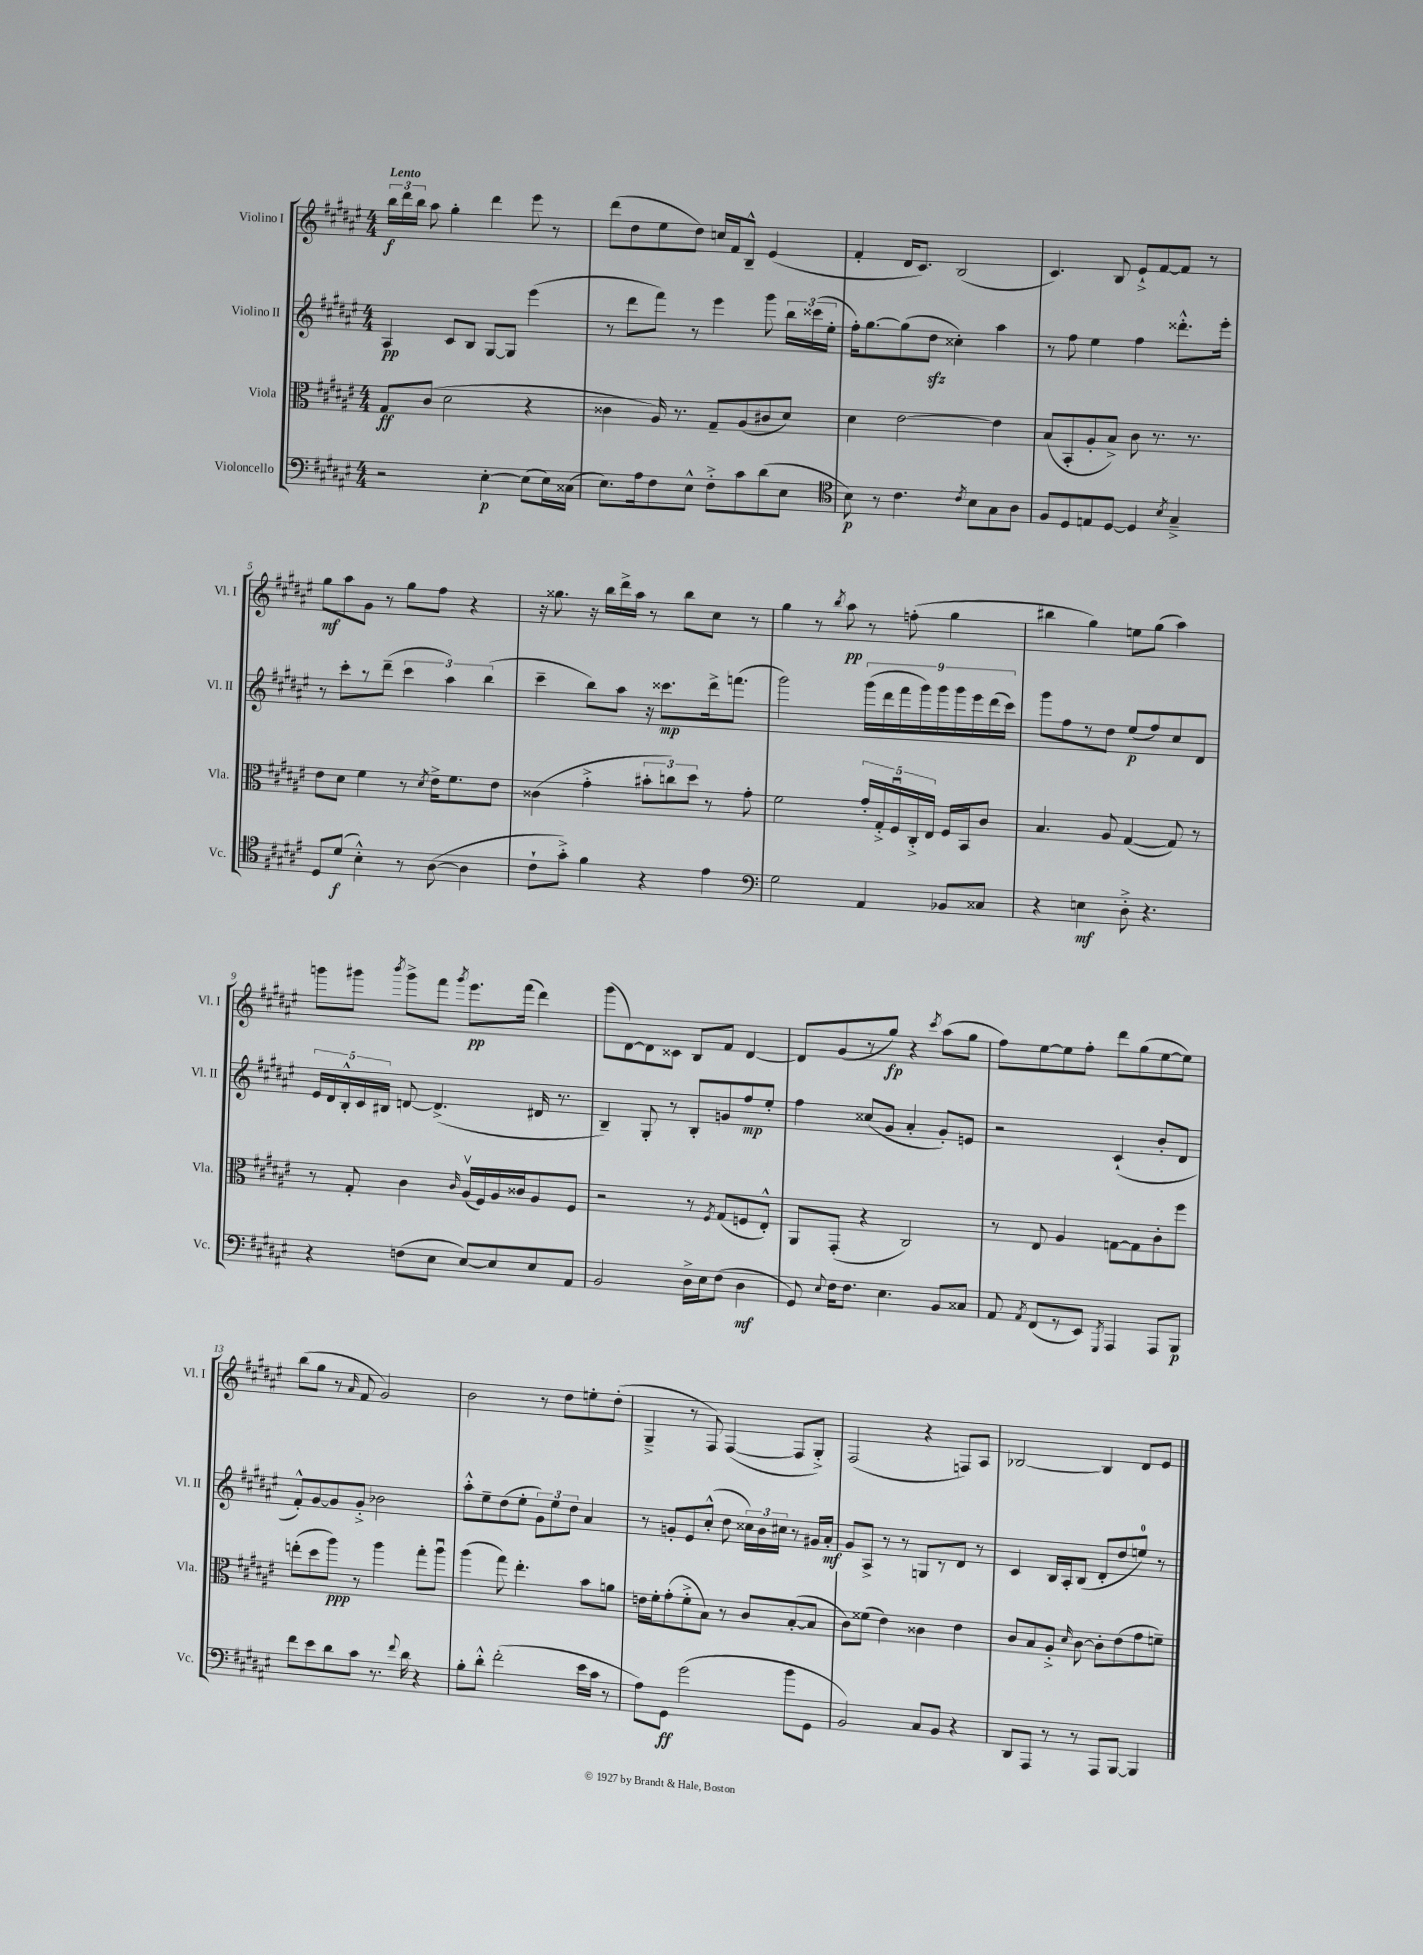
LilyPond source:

<<
\new StaffGroup <<
\new Staff = "s0" \with { instrumentName = "Violino I" shortInstrumentName = "Vl. I" } {
    \clef treble \key fis \major \numericTimeSignature \time 4/4 \tempo "Lento"
    \autoBeamOff \tuplet 3/2 { b''16[\f dis'''16 b''16] } ais''8 gis''4-. dis'''4 eis'''8 r8 |
    dis'''8[( dis''8 eis''8 dis''8]) c''16[ fis'16 b8]---^ eis'4( |
    fis'4-. dis'16[ cis'8.]) b2( |
    cis'4.) b8 eis'8[-!-> fis'8~ fis'8] r8 |
    gis''8[\mf ais''8 gis'8] r8 gis''8[ fis''8] r4 |
    r16 gisis''8. r16 b''16[ dis'''16-> ais''16] r8 b''8[ cis''8] r8 |
    gis''4 r8 \acciaccatura { b''8 } ais''8\pp r8 f''8-.( gis''4 |
    bis''4 gis''4) e''8[ gis''8]( ais''4) |
    g'''8[ gis'''8] \acciaccatura { b'''8 } gis'''8[-> fis'''8] \acciaccatura { gis'''8 } eis'''8.[\pp fis'''16]( dis'''4) |
    gis'''8[( dis'8~) dis'8 cisis'8] b8[ fis'8] dis'4~ |
    dis'8[ gis'8( r8 gis''8]\fp) r4 \acciaccatura { cis'''8 } ais''8[( gis''8] |
    fis''8[) eis''8~ eis''8 fis''8]-. dis'''8[ gis''8( eis''8~ eis''8]) |
    b''8[( gis''8] r8 \grace { ais'16 } fis'8 gis'2) |
    b'2 r8 dis''8[ e''8-. dis''8]-.( |
    gis4---> r8 fis8) fis4~( fis8[ gis8]-.->) |
    fis2( r4 f8[) ais8] |
    bes2~ bes4 dis'8[ eis'8] \bar "|." |
}
\new Staff = "s1" \with { instrumentName = "Violino II" shortInstrumentName = "Vl. II" } {
    \clef treble \key fis \major \numericTimeSignature \time 4/4
    \autoBeamOff ais4\pp cis'8[ b8] gis8[~ gis8] eis'''4( |
    r8 dis'''8[ fis'''8]) r8 eis'''4 gis'''8 \tuplet 3/2 { b''16[ cisis'''16( eis''16]-. } |
    fis''16[-.) gis''8.~ gis''8( dis''8]\sfz cisis''4-.) ais''4 |
    r8 fis''8 eis''4 fis''4 disis'''8.[-.-^ eis'''16]-. |
    r8 cis'''8[-. r8 dis'''8]--( \tuplet 3/2 { cis'''4 ais''4) b''4( } |
    cis'''4-- b''8[) ais''8] r16 cisis'''8.[\mp dis'''16-> f'''8.]( |
    gis'''2) \tuplet 9/8 { gis'''16[( dis'''16 fis'''16 gis'''16) gis'''16 gis'''16 eis'''16 dis'''16( cis'''16]) } |
    gis'''8[ fis''8 r8 dis''8] eis''8[\p( fis''8) cis''8 dis'8] |
    \tuplet 5/4 { eis'16[ dis'16 b16-.-^ cis'16 bis16] } d'8~ d'4.->( dis'16 r8. |
    b4--) gis8-. r8 b8[-. g'8 fis''8\mp eis''8]-. |
    fis''4 cisis''8[( gis'8] ais'4-. gis'8[-.) e'8] |
    r2 cis'4-!( b'8[-. dis'8] |
    fis'8[-.-^) gis'8~ gis'8 gis'8]-.-> bes'2 |
    ais''8[-.-^ eis''8-- dis''8( eis''8]-. \tuplet 3/2 { gis'8[) eis''8 dis''8] } ais'4 |
    r8 g'8[-. eis'8 cis''8]-.-^( dis''8 \tuplet 3/2 { cisis''16[) b'16 cis''16] } r8 gis'16[ ais'16]-.\mf |
    gis'8[ ais8]-> r8 r8 g8[ r8 dis'8] r8 |
    cis'4 b16[ ais16-. b8]( dis'8[-. dis''8 e''8]-0) r8 \bar "|." |
}
\new Staff = "s2" \with { instrumentName = "Viola" shortInstrumentName = "Vla." } {
    \clef alto \key fis \major \numericTimeSignature \time 4/4
    \autoBeamOff gis8[\ff cis'8]( dis'2 r4 |
    cisis'4 ais16) r8. gis8[-- ais8( cis'8 dis'8]) |
    dis'4 eis'2~ eis'4 |
    b8[( b,8-. ais8-. b8]->) cis'8 r8. r8. |
    eis'8[ dis'8] fis'4 r8 \acciaccatura { dis'8 } eis'16[-> fis'8. eis'8] |
    cisis'4( gis'4-.-> \tuplet 3/2 { bis'8[-. c''8) dis''8] } r8 gis'8-. |
    fis'2 \tuplet 5/4 { gis'16[-. gis16-.-> fis16\downbow cis16-.-> eis16] } fis16[ b,16 cis'8] |
    b4. ais8 gis4~( gis8) r8 |
    r8 gis8-. cis'4 \grace { cis'16 } ais16[\upbow( fis16) ais16 cisis'16 ais8 fis8] |
    r2 r8 \acciaccatura { fis8 } gis8[( f8 eis8]-.-^) |
    ais,8[ gis,8]-.( r4 cis2) |
    r8 eis8 ais4 g8[~ g8 cis'8-. fis''8] |
    e''8[-.( dis''8 ais''8]\ppp) r8 ais''4 gis''8[-. ais''8]\downbow |
    ais''4( gis''8) eis''4.-. b'8[ a'8] |
    e'16[ fis'16-. gis'8-.( fis'8-.-> b8]) r8 cis'8[ b8~-.( b8] |
    cis'8[) fisis'8]( eis'4) cisis'4 eis'4 |
    cis'8[ b8 ais8]-.-> \grace { dis'16 } cis'8~ cis'8[-. eis'8( gis'8 f'8]--) \bar "|." |
}
\new Staff = "s3" \with { instrumentName = "Violoncello" shortInstrumentName = "Vc." } {
    \clef bass \key fis \major \numericTimeSignature \time 4/4
    \autoBeamOff r2 eis4~-.\p eis8[( eis16) cisis16]( |
    eis8.[) ais16 fis8 eis8]-^ fis8[-.-> cis'8 dis'8( eis8] |
    \clef tenor b8\p) r8 cis'4. \acciaccatura { cis'8 } b8[ gis8 ais8] |
    fis8[ dis8 e8 dis8]~ dis4 \acciaccatura { b8 } gis4---> |
    dis8[ dis'8]\f( b4-.-^) r8 ais8~( ais4 |
    cis'8[-! gis'8]-.->) fis'4 r4 eis'4 |
    \clef bass gis2 ais,4 bes,8[ cisis8] |
    r4 e4\mf dis8-.-> r4. |
    r4 f8[( eis8] eis8[~) eis8 eis8 ais,8] |
    b,2 dis16[-> eis16 fis8]( dis4\mf |
    gis,8) \appoggiatura { eis8 } fis16[ fis8.] eis4. b,8[ cisis8] |
    ais,8 \acciaccatura { ais,8 } fis,8[( r8 eis,8]) \acciaccatura { gis,,8 } ais,,4 ais,,8[ b,,8]\p |
    fis'8[ eis'8 dis'8 cis'8] r8. \appoggiatura { fis'8 } dis'16 r4 |
    b8[-. dis'8]-.-^ fis'2-.( eis'16[ cis'16] r8 |
    ais8[) gis,8]\ff gis'2( b'8[ gis,8] |
    b,2) cis8[ b,8] r4 |
    dis,8[ ais,,8] r8 r8 ais,,8[ b,,8]~ b,,4 \bar "|." |
}
>>
>>
